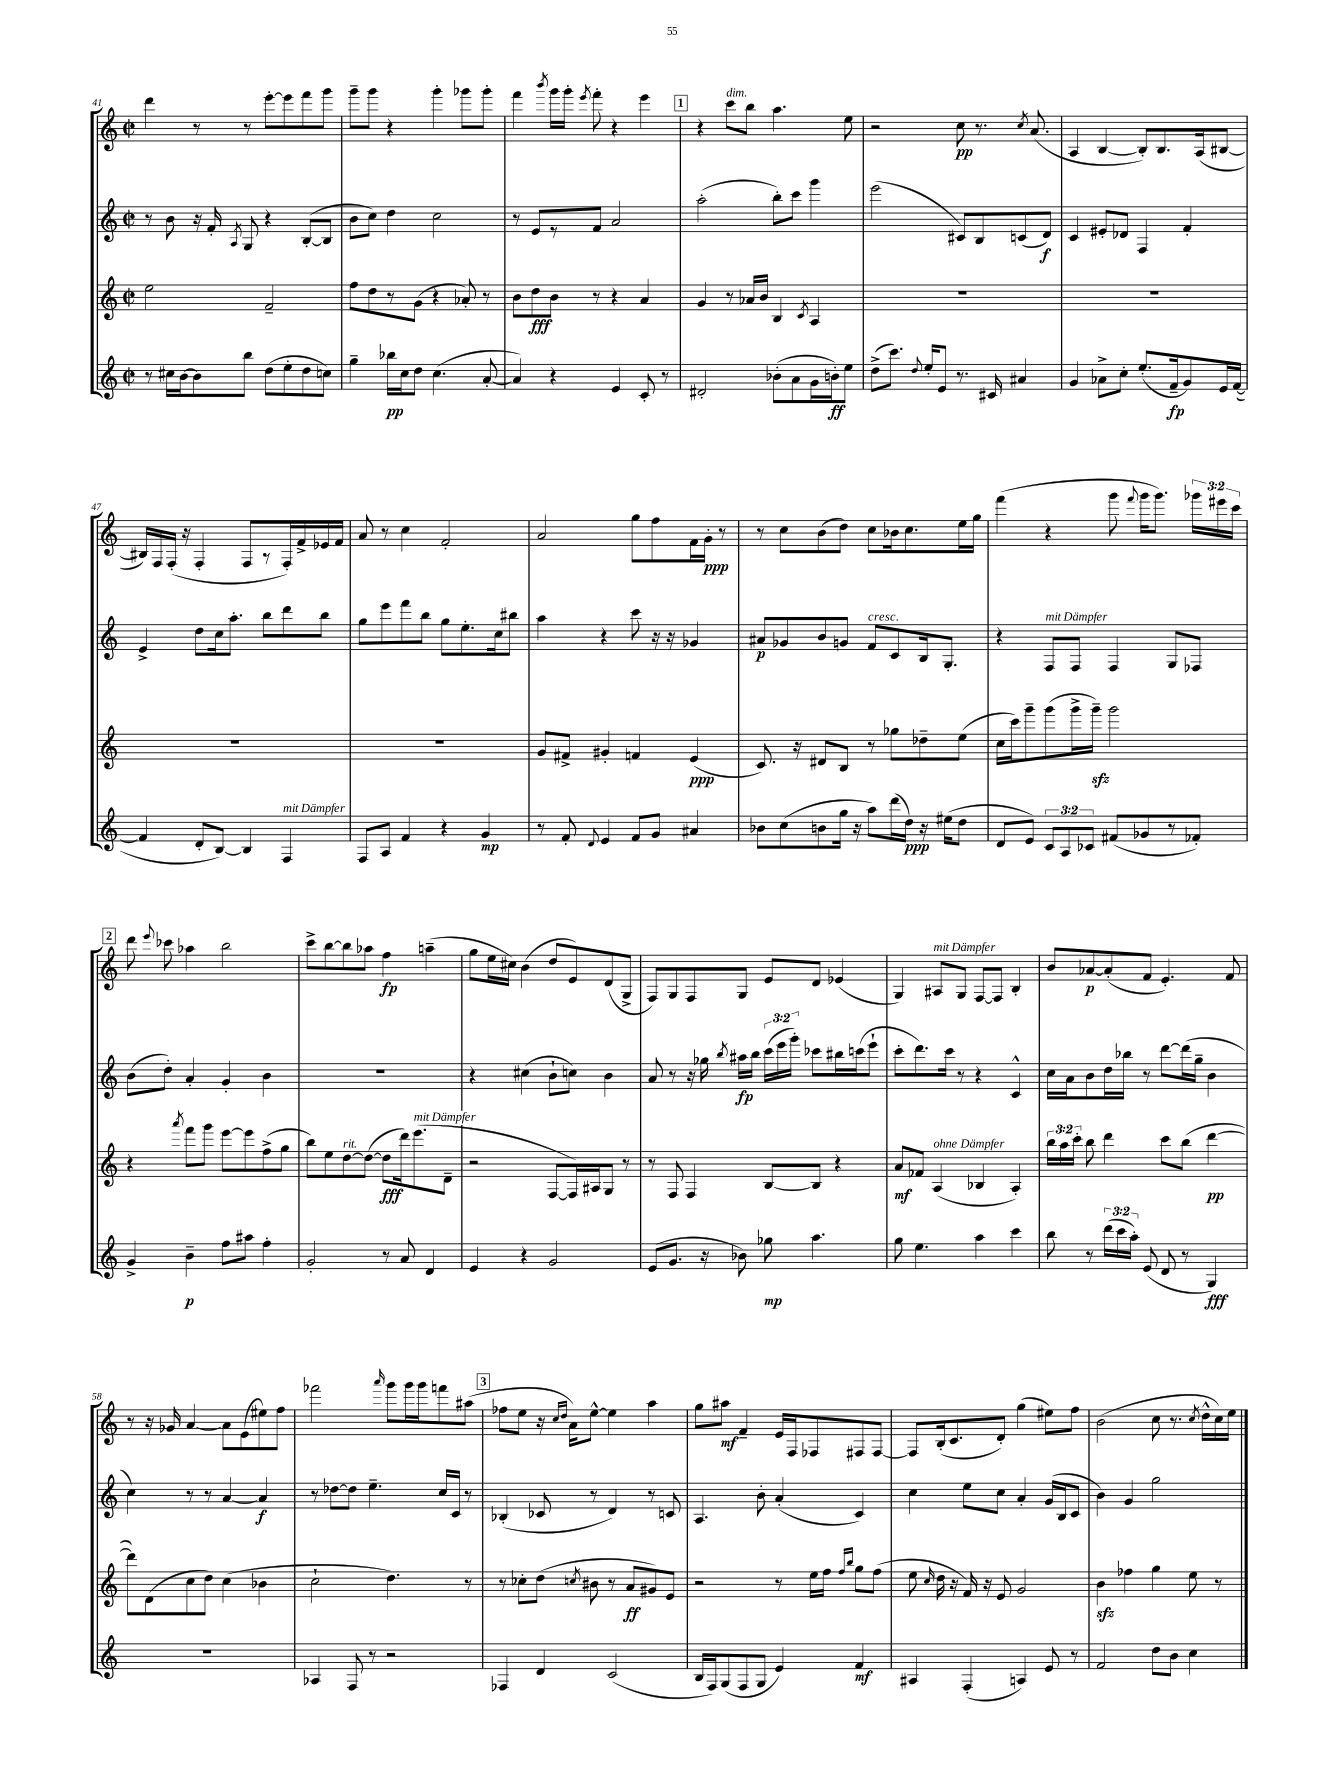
<<
\new StaffGroup <<
\new Staff = "s0" {
    \clef treble \key c \major \defaultTimeSignature \time 2/2 \override Staff.TupletNumber.text = #tuplet-number::calc-fraction-text
    \autoBeamOff d'''4 r8 r8 e'''8[~-. e'''8 f'''8 g'''8] |
    g'''8[-- g'''8] r4 g'''4-. ges'''8[ ges'''8]-. |
    f'''4 \acciaccatura { b'''8 } g'''16[ g'''16]-. \acciaccatura { e'''8 } f'''8-. r4 e'''4 |
    \mark \markup { \box "1" } r4 c'''8[^\markup { \italic "dim." } b''8] a''4. e''8 |
    r2 c''8\pp r8. \acciaccatura { c''8 } a'8.( |
    a4 b4~ b8[-.) b8. a16( bis8]~ |
    bis16[) f16 f16]-.( r16 f4-. f8[ r8 f16-.) f'16-> ees'16 f'16] |
    a'8 r8 c''4 f'2-. |
    a'2 g''8[ f''8 f'16 g'16]-.\ppp r8 |
    r8 c''8[ b'8( d''8]) c''8[ bes'16 c''8. e''16 g''16] |
    f'''4( r4 g'''8 \appoggiatura { f'''8 } g'''16[ g'''8.]) \tuplet 3/2 { ges'''16[ eis'''16 c'''16] } |
    \mark \markup { \box "2" } d'''8 \appoggiatura { e'''8 } ces'''8 aes''4 b''2 |
    c'''8[-> b''8~ b''8 aes''8] f''4\fp a''4--( |
    g''8[ e''16 cis''16]) b'4( d''8[ e'8) d'8( g8]-> |
    f8[) g8 f8 g8] e'8[ d'8] ees'4( |
    g4) ais8[^\markup { \italic "mit Dämpfer" } g8] f8[~ f8] b4-. |
    b'8[ aes'8~\p aes'8-.( f'8] e'4.-.) f'8 |
    r8 r16 ges'16 a'4~ a'8[ e'8( eis''8) f''8] |
    fes'''2 \grace { a'''16 } g'''8[ g'''16 g'''16 f'''8 ais''8]( |
    \mark \markup { \box "3" } fes''8[ e''8] r16 \grace { c''16[ d''16] } a'16[) e''8]~-^ e''4 a''4 |
    g''8[ ais''8]\mf f'4-- e'16[ f16 fes8 fis8 fis8]~ |
    fis8[ b16-.( c'8. d'8]-.) g''4( eis''8[) f''8] |
    b'2( c''8 r8. \acciaccatura { c''8 } d''16[-^ c''16) e''16] \bar "|." |
}
\new Staff = "s1" {
    \clef treble \key c \major \defaultTimeSignature \time 2/2 \override Staff.TupletNumber.text = #tuplet-number::calc-fraction-text
    \autoBeamOff r8 b'8 r16 f'16-. \acciaccatura { a8 } g8 r4 b8[~-.( b8] |
    b'8[ c''8]) d''4 c''2 |
    r8 e'8[ r8 f'8] a'2 |
    \mark \markup { \box "1" } a''2-.( b''8[-.) c'''8] g'''4 |
    e'''2( cis'8[) b8 c'8( d'8]\f) |
    c'4 eis'8[-. des'8] f4 f'4-. |
    e'4-> d''8[ c''16 a''8.]-. b''8[ d'''8 b''8] |
    g''8[ e'''8 f'''8 b''8] g''8[ e''8.-. c''16 bis''8] |
    a''4 r4 c'''8 r16 r16 ges'4 |
    ais'8[\p ges'8 b'8 g'8] f'8[^\markup { \italic "cresc." } c'8 b16 g8.]-. |
    r4 f8[^\markup { \italic "mit Dämpfer" } f8] f4 g8[ fes8] |
    \mark \markup { \box "2" } b'8[( d''8]-.) a'4-. g'4-. b'4 |
    R1 |
    r4 cis''4( b'8[-! c''8]) b'4 |
    a'8 r8 r16 ges''16 \acciaccatura { b''8 } ais''16[\fp b''16] \tuplet 3/2 { c'''16[( e'''16 g'''16]-.) } ces'''8[ bis''16 c'''16( e'''8]-! |
    c'''8[-. d'''8.) c'''16] r8 r4 c'4-^ |
    c''16[ a'16 b'8 d''16 bes''16] r8 d'''8[~ d'''16( g''16]-- b'4 |
    c''4) r8 r8 a'4~ a'4\f |
    r8 des''8[~ des''8] e''4.-- c''16[ c'16] r8 |
    \mark \markup { \box "3" } bes4-.( ces'8 r8 d'4) r8 c'8 |
    a4. b'8-. a'4-.( c'4) |
    c''4 e''8[ c''8] a'4-. g'16[( b16 c'8] |
    b'4) g'4 g''2 \bar "|." |
}
\new Staff = "s2" {
    \clef treble \key c \major \defaultTimeSignature \time 2/2 \override Staff.TupletNumber.text = #tuplet-number::calc-fraction-text
    \autoBeamOff e''2 f'2-- |
    f''8[ d''8 r8 g'8]( r4 aes'8-.) r8 |
    b'8[ d''8\fff b'8] r8 r4 a'4 |
    \mark \markup { \box "1" } g'4 r8 aes'16[ b'16] b4 \acciaccatura { c'8 } a4 |
    R1 |
    R1 |
    R1 |
    R1 |
    g'8[ fis'8]-> gis'4-. f'4 e'4\ppp( |
    c'8.) r16 dis'8[ b8] r8 ges''8[ des''8-- e''8]( |
    c''16[ c'''16) g'''8-- g'''8( g'''16-> g'''16]--\sfz) g'''2 |
    \mark \markup { \box "2" } r4 \acciaccatura { a'''8 } f'''8[ g'''8] e'''8[~ e'''8 f''8->( g''8] |
    b''8[) e''8 d''8~^\markup { \italic "rit." } d''8]~( d''8[\fff d'''16) e'''8.^\markup { \italic "mit Dämpfer" }( d'8]-- |
    r2 f8[~ f16) ais16 g8] r8 |
    r8 f8 f4 b8[~ b8] r4 |
    a'8[\mf fes'8] a4^\markup { \italic "ohne Dämpfer" }( bes4 a4-.) |
    \tuplet 3/2 { b''16[ a''16 c'''16]-. } b''8 d'''4 c'''8[ b''8]( d'''4~\pp |
    d'''8[) d'8( c''8 d''8]) c''4( bes'4 |
    c''2-! d''4.) r8 |
    \mark \markup { \box "3" } r8 ces''8[-. d''8]( \acciaccatura { c''8 } bis'8 r8 a'8[\ff gis'8) e'8] |
    r2 r8 e''16[ f''16] \grace { f''16[ b''16] } g''8[ f''8]( |
    e''8 \grace { c''16 } d''16 r16 f'16) r16 e'8 g'2 |
    b'4\sfz fes''4 g''4 e''8 r8 \bar "|." |
}
\new Staff = "s3" {
    \clef treble \key c \major \defaultTimeSignature \time 2/2 \override Staff.TupletNumber.text = #tuplet-number::calc-fraction-text
    \autoBeamOff r8 cis''16[ b'16~ b'8 b''8] d''8[( e''8-. d''8 c''8]) |
    g''4-- bes''16[\pp c''16 d''8] c''4.( a'8~-. |
    a'4) r4 e'4 c'8-. r8 |
    \mark \markup { \box "1" } dis'2-. bes'8[-.( a'8 g'16 b'16-.\ff) e''8] |
    d''8[->( c'''8.]) \appoggiatura { d''8 } e''16[-. e'8] r8. cis'16 ais'4 |
    g'4 aes'8[-> c''8]-. e''8.[-.( f'16--\fp g'8) e'16 f'16]~( |
    f'4 d'8[-. b8]~) b4 f4^\markup { \italic "mit Dämpfer" } |
    f8[ a8] f'4 r4 g'4\mp |
    r8 f'8-. \appoggiatura { d'8 } e'4 f'8[ g'8] ais'4 |
    bes'8[ c''8( b'8 g''16] r16 a''8[) d'''16( d''16]\ppp) r16 eis''16[( d''8] |
    d'8[ e'8]) \tuplet 3/2 { c'8[ a8 ces'8] } fis'8[( ges'8 r8 fes'8]-.) |
    \mark \markup { \box "2" } g'4-> b'4--\p f''8[ ais''8] f''4-. |
    g'2-. r8 a'8 d'4 |
    e'4 r4 g'2 |
    e'8[( g'8.] r16 bes'8) ges''8\mp a''4. |
    g''8 e''4. a''4 c'''4 |
    b''8 r8 \tuplet 3/2 { d'''16[( c'''16 a''16]-.) } e'8( d'8 r8 g4\fff) |
    R1 |
    aes4 f8 r8 r2 |
    \mark \markup { \box "3" } fes4 d'4 c'2( |
    b16[ f16) g8( f8 g8] e'4) f'4\mf |
    ais4 f4-.( a4) e'8 r8 |
    f'2 d''8[ b'8] c''4 \bar "|." |
}
>>
>>
\layout { \context { \Score currentBarNumber = #41 } }
